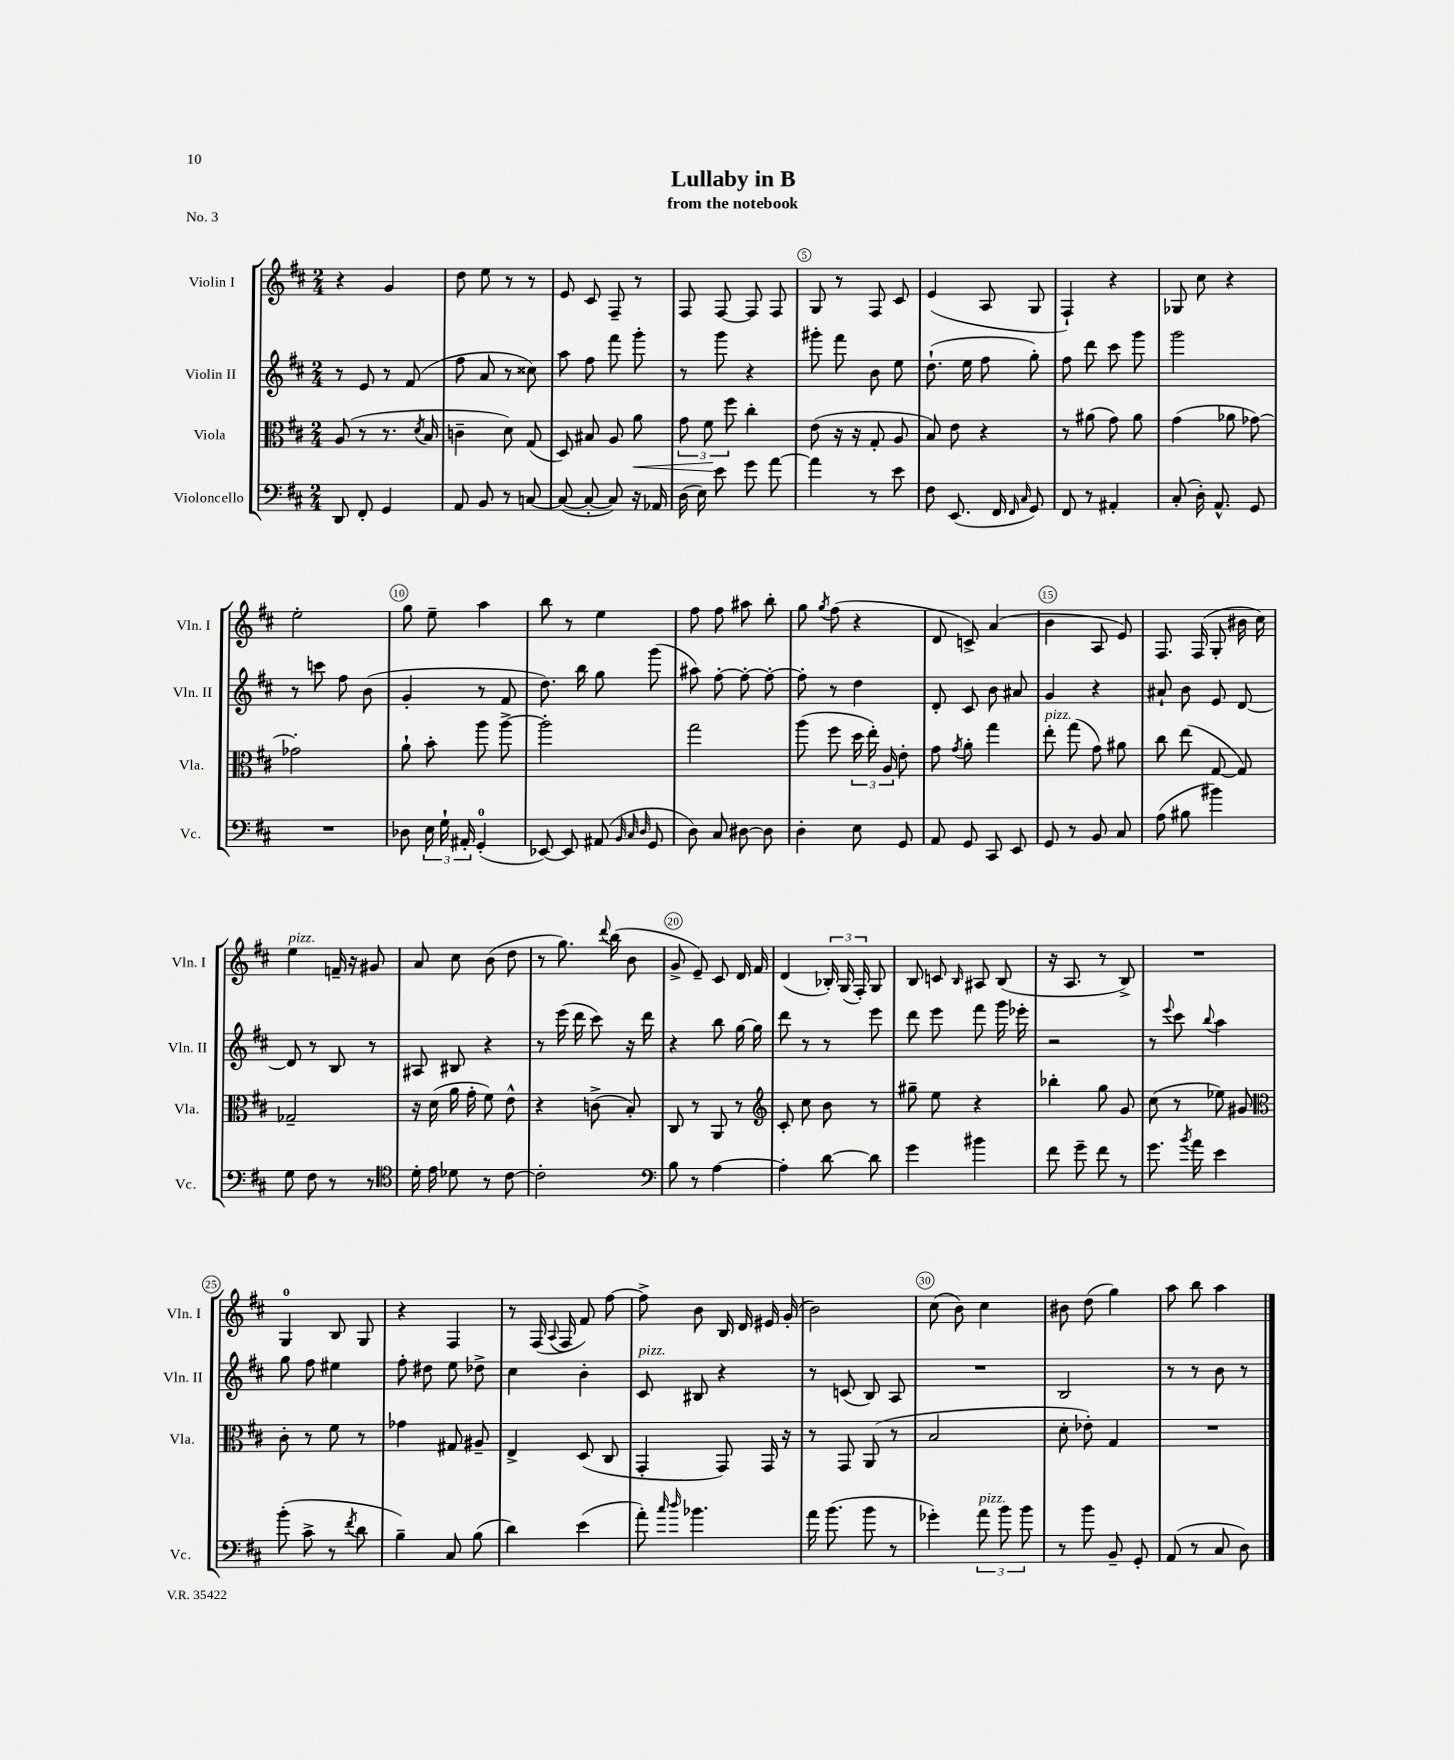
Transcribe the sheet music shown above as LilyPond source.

\header { title = "Lullaby in B" subtitle = "from the notebook" piece = "No. 3" }
<<
\new StaffGroup <<
\new Staff = "s0" \with { instrumentName = "Violin I" shortInstrumentName = "Vln. I" } {
    \clef treble \key d \major \numericTimeSignature \time 2/4
    \autoBeamOff r4 g'4 |
    d''8 e''8 r8 r8 |
    e'8 cis'8 fis8-- r8 |
    fis8 fis8~ fis8 fis8 |
    g8 r8 fis8 cis'8 |
    e'4( a8 g8 |
    fis4-!) r4 |
    ges8 cis''8 r4 |
    e''2-. |
    g''8 e''8-- a''4 |
    b''8 r8 e''4 |
    fis''8 fis''8 ais''8 b''8-. |
    g''8 \acciaccatura { g''8 } fis''8( r4 |
    d'8 c'8->) a'4( |
    b'4 a8 e'8) |
    fis8. fis16( g8-. bis'16 cis''16) |
    e''4^\markup { \italic "pizz." } f'16-- r16 gis'8 |
    a'8 cis''8 b'8( d''8 |
    r8 g''8.) \appoggiatura { d'''8 } b''16( b'8 |
    g'8-> e'8--) cis'8 d'16 fis'16 |
    d'4( \tuplet 3/2 { bes16-.) g16( fis16-.) } g8 |
    b8 c'8 \grace { b16 } ais8 b8( |
    r16 a8. r8 b8->) |
    R2 |
    g4-0 b8 g8 |
    r4 fis4 |
    r8 fis16( \appoggiatura { a8 } fis16 fis'8) fis''8~ |
    fis''8-> b'8 b16 d'16 eis'16 g'16-.( |
    b'2) |
    cis''8( b'8) cis''4 |
    bis'8 d''8( g''4) |
    a''8 b''8 a''4 \bar "|." |
}
\new Staff = "s1" \with { instrumentName = "Violin II" shortInstrumentName = "Vln. II" } {
    \clef treble \key d \major \numericTimeSignature \time 2/4
    \autoBeamOff r8 e'8 r8 fis'8( |
    fis''8 a'8 r8 cisis''8) |
    a''8 fis''8 fis'''8 g'''8-. |
    r8 g'''8 r4 |
    gis'''8-. fis'''8 b'8 e''8 |
    d''8.-!( e''16 fis''8 g''8-.) |
    fis''8 d'''8 cis'''8 g'''8 |
    g'''2 |
    r8 c'''8 fis''8 b'8( |
    g'4-. r8 fis'8 |
    d''8.) b''16 g''8 g'''8( |
    ais''8) fis''8~-. fis''8~-. fis''8~-. |
    fis''8-. r8 d''4 |
    d'8-. cis'8 b'8 ais'8 |
    g'4 r4 |
    ais'8-! b'8 e'8 d'8~ |
    d'8 r8 b8 r8 |
    ais8 bis8 r4 |
    r8 e'''16( d'''16 cis'''8) r16 d'''16 |
    r4 b''8 g''16~ g''16 |
    d'''8 r8 r8 e'''8 |
    d'''8 e'''8 fis'''8 g'''16 ees'''16-. |
    r2 |
    r8 \appoggiatura { e'''8 } cis'''8 \appoggiatura { b''8 } a''4 |
    g''8 fis''8 eis''4 |
    fis''8-. dis''8 e''8 des''8-> |
    cis''4 b'4-. |
    cis'8^\markup { \italic "pizz." } bis8 r4 |
    r8 c'8( b8) a8 |
    R2 |
    b2 |
    r8 r8 b'8 r8 \bar "|." |
}
\new Staff = "s2" \with { instrumentName = "Viola" shortInstrumentName = "Vla." } {
    \clef alto \key d \major \numericTimeSignature \time 2/4
    \autoBeamOff a8( r8 r8. \acciaccatura { d'8 } b16 |
    c'4-- d'8) g8( |
    d8) bis8 a8 a'8\< |
    \tuplet 3/2 { g'8 fis'8\! fis''8 } cis''4-. |
    e'8( r16 r16 g8-. a8 |
    b8) e'8 r4 |
    r8 ais'8( g'8) ais'8 |
    g'4( aes'8 ges'8~) |
    ges'2-. |
    a'8-! b'8-. a''8 a''8~-> |
    a''2-. |
    g''2 |
    a''8( fis''8 \tuplet 3/2 { d''16 e''16-.) a16 } e'8-. |
    g'8 \acciaccatura { g'8 } a'8-. g''4 |
    e''8-.^\markup { \italic "pizz." } g''8( g'8) ais'8 |
    cis''8 e''8( g8~ g8) |
    ges2-- |
    r16 d'16( a'16 g'16-. fis'8) e'8-^ |
    r4 c'8->( b8-.) |
    cis8 r8 a,8 r8 |
    \clef treble cis'8-. cis''8 b'8 r8 |
    gis''8-- e''8 r4 |
    bes''4-. g''8 g'8 |
    cis''8( r8 ees''8) gis'8 |
    \clef alto cis'8-. r8 fis'8 r8 |
    ges'4 gis8 ais8-- |
    e4-> d8( cis8 |
    g,4-. g,8) g,16 r16 |
    r8 g,8 a,8( r8 |
    b2 |
    d'8-. ees'8-.) g4 |
    R2 \bar "|." |
}
\new Staff = "s3" \with { instrumentName = "Violoncello" shortInstrumentName = "Vc." } {
    \clef bass \key d \major \numericTimeSignature \time 2/4
    \autoBeamOff d,8 fis,8-. g,4 |
    a,8 b,8 r8 c8~ |
    c8~( c8~-. c8) r16 aes,16 |
    d16( e16) e'8 g'8 a'8~ |
    a'4 r8 e'8 |
    fis8 e,8.( fis,16 \grace { fis,16 cis16 } g,8) |
    fis,8 r8 ais,4-. |
    cis8-.( d16-.) a,8.-^ g,8 |
    R2 |
    des8 \tuplet 3/2 { e16 g16-! ais,16-. } g,4-0-.( |
    ees,8~) ees,8 ais,8( \grace { b,32 cis32 d32 } g,8 |
    d8) cis8 dis8~ dis8 |
    d4-. e8 g,8 |
    a,8 g,8 cis,8 e,8 |
    g,8 r8 b,8 cis8 |
    a8( bis8 bis'4) |
    g8 fis8 r8 r8 |
    \clef tenor d'16-. e'16 des'8 r8 cis'8~ |
    cis'2-. |
    \clef bass b8 r8 a4~ |
    a4-. d'8~ d'8 |
    g'4 bis'4 |
    fis'8 g'8-- fis'8 r8 |
    g'8. \acciaccatura { b'8 } a'16 e'4 |
    b'8-.( cis'8-> r8 \acciaccatura { fis'8 } d'8 |
    b4--) cis8 b8( |
    d'4) e'4( |
    a'8-.) \grace { cis''16 d''16 } bes'4. |
    a'16 b'8.( b'8 r8 |
    ges'4-.) \tuplet 3/2 { a'8^\markup { \italic "pizz." } b'8 b'8 } |
    r8 b'8 b,8-- g,8-. |
    a,8( r8 cis8 d8) \bar "|." |
}
>>
>>
\layout { \context { \Score \override BarNumber.break-visibility = ##(#f #t #t) barNumberVisibility = #(every-nth-bar-number-visible 5) \override BarNumber.stencil = #(make-stencil-circler 0.1 0.3 ly:text-interface::print) } }
